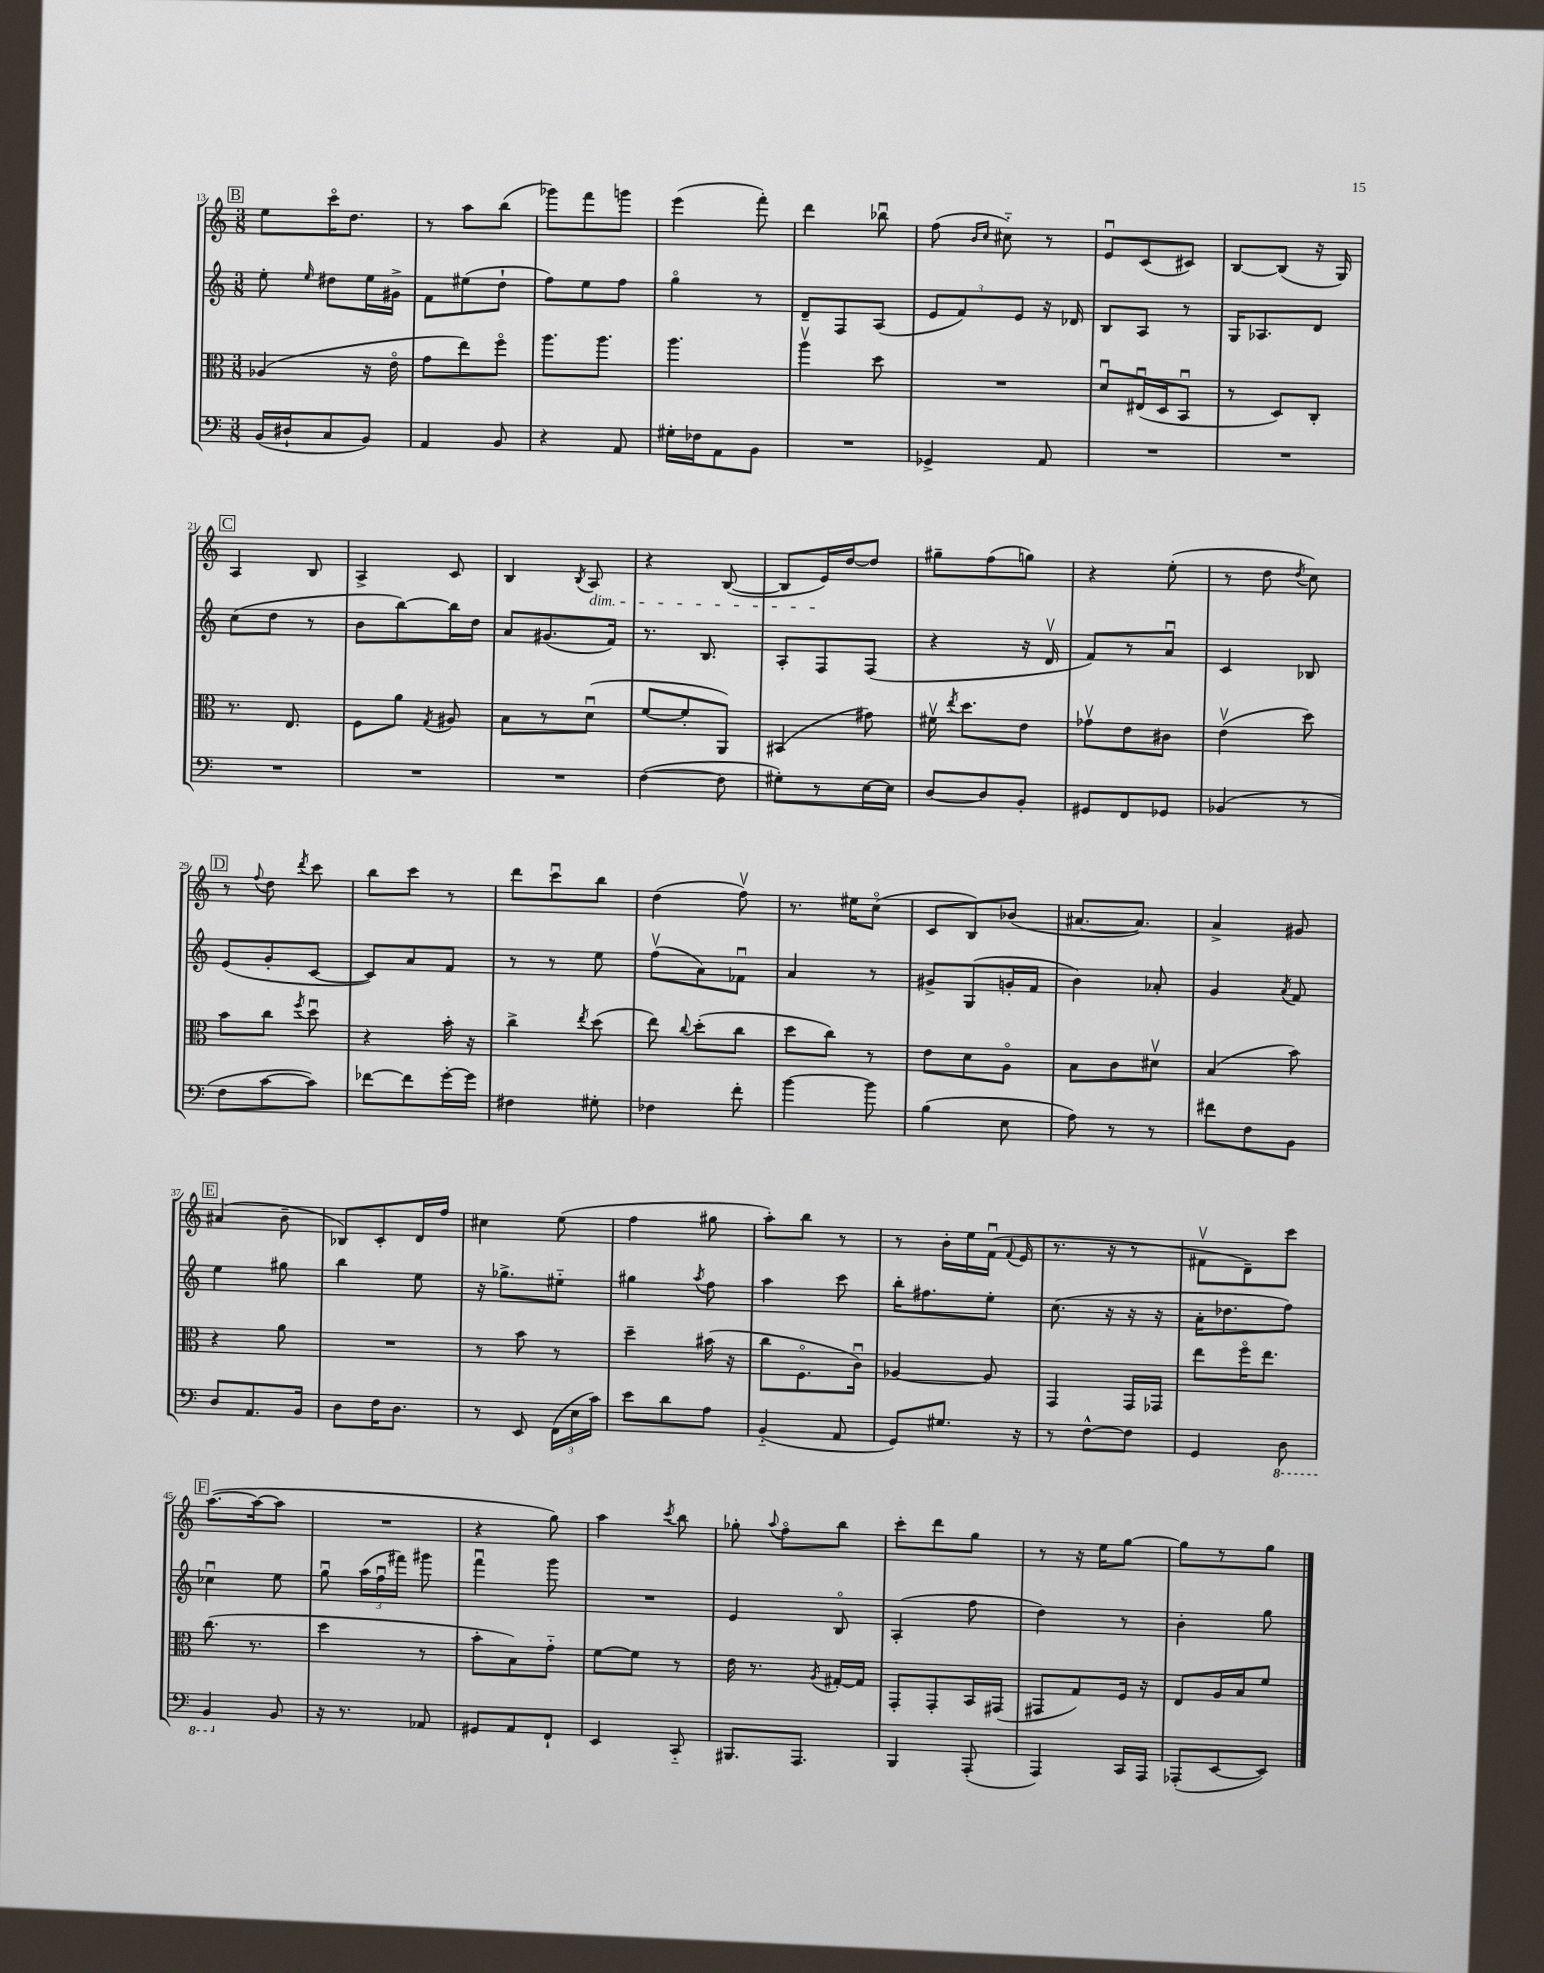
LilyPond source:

<<
\new StaffGroup <<
\new Staff = "s0" {
    \clef treble \key c \major \numericTimeSignature \time 3/8
    \autoBeamOff \mark \markup { \box "B" } e''8[ c'''16\flageolet d''8.] |
    r8 a''8[ b''8]( |
    ges'''8[) f'''8 g'''8] |
    e'''4( f'''8-.) |
    d'''4 bes''8\downbow |
    f''8( \grace { b'16[ c''16] } cis''8-_) r8 |
    e'8[\downbow c'8( cis'8]) |
    b8[~ b8]( r16 g16) |
    \mark \markup { \box "C" } a4 b8 |
    a4-> c'8 |
    b4 \acciaccatura { b8 } a8\dim |
    r4 b8~( |
    b8[ e'16\!) d''16~ d''8] |
    gis''8[-- f''8( g''8]) |
    r4 e''8-.( |
    r8 d''8 \acciaccatura { d''8 } c''8) |
    \mark \markup { \box "D" } r8 \appoggiatura { f''8 } d''8 \acciaccatura { d'''8 } c'''8 |
    b''8[ c'''8] r8 |
    d'''8[ c'''8\downbow b''8] |
    d''4( f''8\upbow) |
    r8. eis''16[ c''8]\flageolet( |
    c'8[ b8) bes'8]( |
    ais'8.[~ ais'8.]) |
    a'4-> gis'8 |
    \mark \markup { \box "E" } ais'4( b'8-- |
    bes8[) c'8-. d'16 f''16] |
    cis''4 e''8( |
    f''4 gis''8 |
    a''8[-.) b''8] r8 |
    r8 b'16[-. e''16 f'16]\downbow( \appoggiatura { f'8 } e'16 |
    r8. r16 r8 |
    fis'8[\upbow d'8--) c'''8] |
    \mark \markup { \box "F" } a''8.[~( a''16~ a''8] |
    R4. |
    r4 g''8) |
    a''4 \acciaccatura { c'''8 } b''8 |
    ges''8-. \appoggiatura { a''8 } f''8[\flageolet b''8] |
    c'''8[-. d'''8 g''8] |
    r8 r16 e''16[ g''8]~ |
    g''8[ r8 g''8] \bar "|." |
}
\new Staff = "s1" {
    \clef treble \key c \major \numericTimeSignature \time 3/8
    \autoBeamOff \mark \markup { \box "B" } e''8-. \grace { e''16 } dis''8[ e''16 gis'16]-> |
    f'8[ eis''8( d''8]-! |
    f''8[) e''8 f''8] |
    g''4\flageolet r8 |
    d'8[-- f8 a8]( |
    \tuplet 3/2 { e'8[ f'8) e'8] } r16 des'16 |
    b8[ a8] r8 |
    g16[ aes8. d'8] |
    \mark \markup { \box "C" } c''8[( d''8] r8 |
    b'8[ b''8~) b''16 d''16] |
    a'8[ gis'8.( f'16]) |
    r8. b8. |
    a8[-. f8 f8]( |
    r4 r16 d'16\upbow |
    f'8[) r8 a'8]\downbow |
    c'4 bes8 |
    \mark \markup { \box "D" } e'8[( g'8-. c'8]~ |
    c'8[) a'8 f'8] |
    r8 r8 e''8 |
    f''8[\upbow( a'8) fes'8]\downbow |
    a'4 r8 |
    gis'8[-> g8( g'16-. f'16] |
    b'4) aes'8-. |
    g'4 \acciaccatura { a'8 } f'8 |
    \mark \markup { \box "E" } e''4 gis''8 |
    b''4 e''8 |
    r16 ges''8.[-> eis''8]-_ |
    gis''4 \acciaccatura { a''8 } f''8 |
    a''4 c'''8 |
    b''16[-. fis''8. e''8]-. |
    c''8.( r16 r16 r16 |
    a'16[-. des''8. f''8]) |
    \mark \markup { \box "F" } ces''4\downbow e''8 |
    g''8\downbow \tuplet 3/2 { a''16[( f''16\downbow fis'''16]) } gis'''8 |
    f'''4\downbow g'''8 |
    R4. |
    e'4 b8\flageolet |
    a4-.( f''8 |
    d''4) r8 |
    b'4-. g''8 \bar "|." |
}
\new Staff = "s2" {
    \clef alto \key c \major \numericTimeSignature \time 3/8
    \autoBeamOff \mark \markup { \box "B" } aes4( r16 e'16\flageolet |
    g'8[ e''8) f''8]\flageolet |
    a''8.[ a''8.] |
    a''4. |
    a''4\upbow d''8 |
    R4. |
    d'8[\downbow eis16\downbow( d16 b,8]\downbow |
    r8 d8[) c8]-. |
    \mark \markup { \box "C" } r8. e8. |
    f8[ a'8] \acciaccatura { g8 } ais8 |
    b8[ r8 d'8]\downbow( |
    f'8[~ f'8-. a,8]) |
    bis,4( gis'8) |
    fis'16\upbow \acciaccatura { e''8 } d''8.[ e'8] |
    ges'8[\upbow e'8 cis'8] |
    e'4\upbow( d''8) |
    \mark \markup { \box "D" } b'8[ c''8] \acciaccatura { f''8 } d''8\downbow |
    r4 b'16-. r16 |
    c''4-> \acciaccatura { e''8 } d''8( |
    e''8) \appoggiatura { c''8 } d''8[-.( c''8] |
    d''8[ c''8]) r8 |
    e'8[ d'8 a8]\flageolet |
    b8[ c'8 dis'8]\upbow |
    b4( b'8) |
    \mark \markup { \box "E" } r4 a'8 |
    R4. |
    r8 b'8 r8 |
    d''4-- bis'16( r16 |
    c''8[ f8.\flageolet c'16]\downbow) |
    aes4~ aes8 |
    g,4 g,16[ ges,16] |
    e''8[ f''16\flageolet e''8.] |
    \mark \markup { \box "F" } c''8.( r8. |
    d''4 r8 |
    b'8[-. b8) g'8]-_ |
    f'8[~ f'8] r8 |
    e'16 r8. \acciaccatura { a8 } gis16[~-. gis16] |
    g,8[-. g,8-. b,16 gis,16]( |
    gis,8[ g8) f16] r16 |
    e8[ a16 b16 f'8] \bar "|." |
}
\new Staff = "s3" {
    \clef bass \key c \major \numericTimeSignature \time 3/8
    \autoBeamOff \mark \markup { \box "B" } b,16[( dis16-! c8 b,8]) |
    a,4 b,8 |
    r4 a,8 |
    gis16[-. fes16 a,8 b,8] |
    R4. |
    ges,4-> a,8 |
    R4. |
    R4. |
    \mark \markup { \box "C" } R4. |
    R4. |
    R4. |
    f4~( f8 |
    gis8[-.) r8 e16~ e16] |
    d8[~ d8 b,8]-. |
    gis,8[ f,8 ges,8] |
    bes,4( r8 |
    \mark \markup { \box "D" } f8[ c'8~ c'8]) |
    fes'8[~ fes'8 g'16~-. g'16] |
    fis4 gis8-. |
    fes4 f'8-. |
    b'4~ b'8 |
    b4( e8 |
    a8) r8 r8 |
    fis'8[ f8 b,8] |
    \mark \markup { \box "E" } d8[ a,8. b,16] |
    d8[ f16 d8.] |
    r8 e,8 \tuplet 3/2 { f,16[( e16 c'16]) } |
    e'8[ d'8 a8] |
    b,4-_( a,8 |
    g,8[) gis8.] r16 |
    r8 f8[~-^ f8] |
    g,4 \ottava #-1 d,8 |
    \mark \markup { \box "F" } b,,4 \ottava #0 b,8 |
    r16 r8. aes,8 |
    gis,8[ a,8 f,8]-! |
    e,4 c,8-_ |
    bis,,8.[ a,,8.] |
    b,,4 a,,8-.( |
    a,,4) c,16[ a,,16] |
    aes,,8[-.( e,8~ e,8]) \bar "|." |
}
>>
>>
\layout { \context { \Score currentBarNumber = #13 } }
